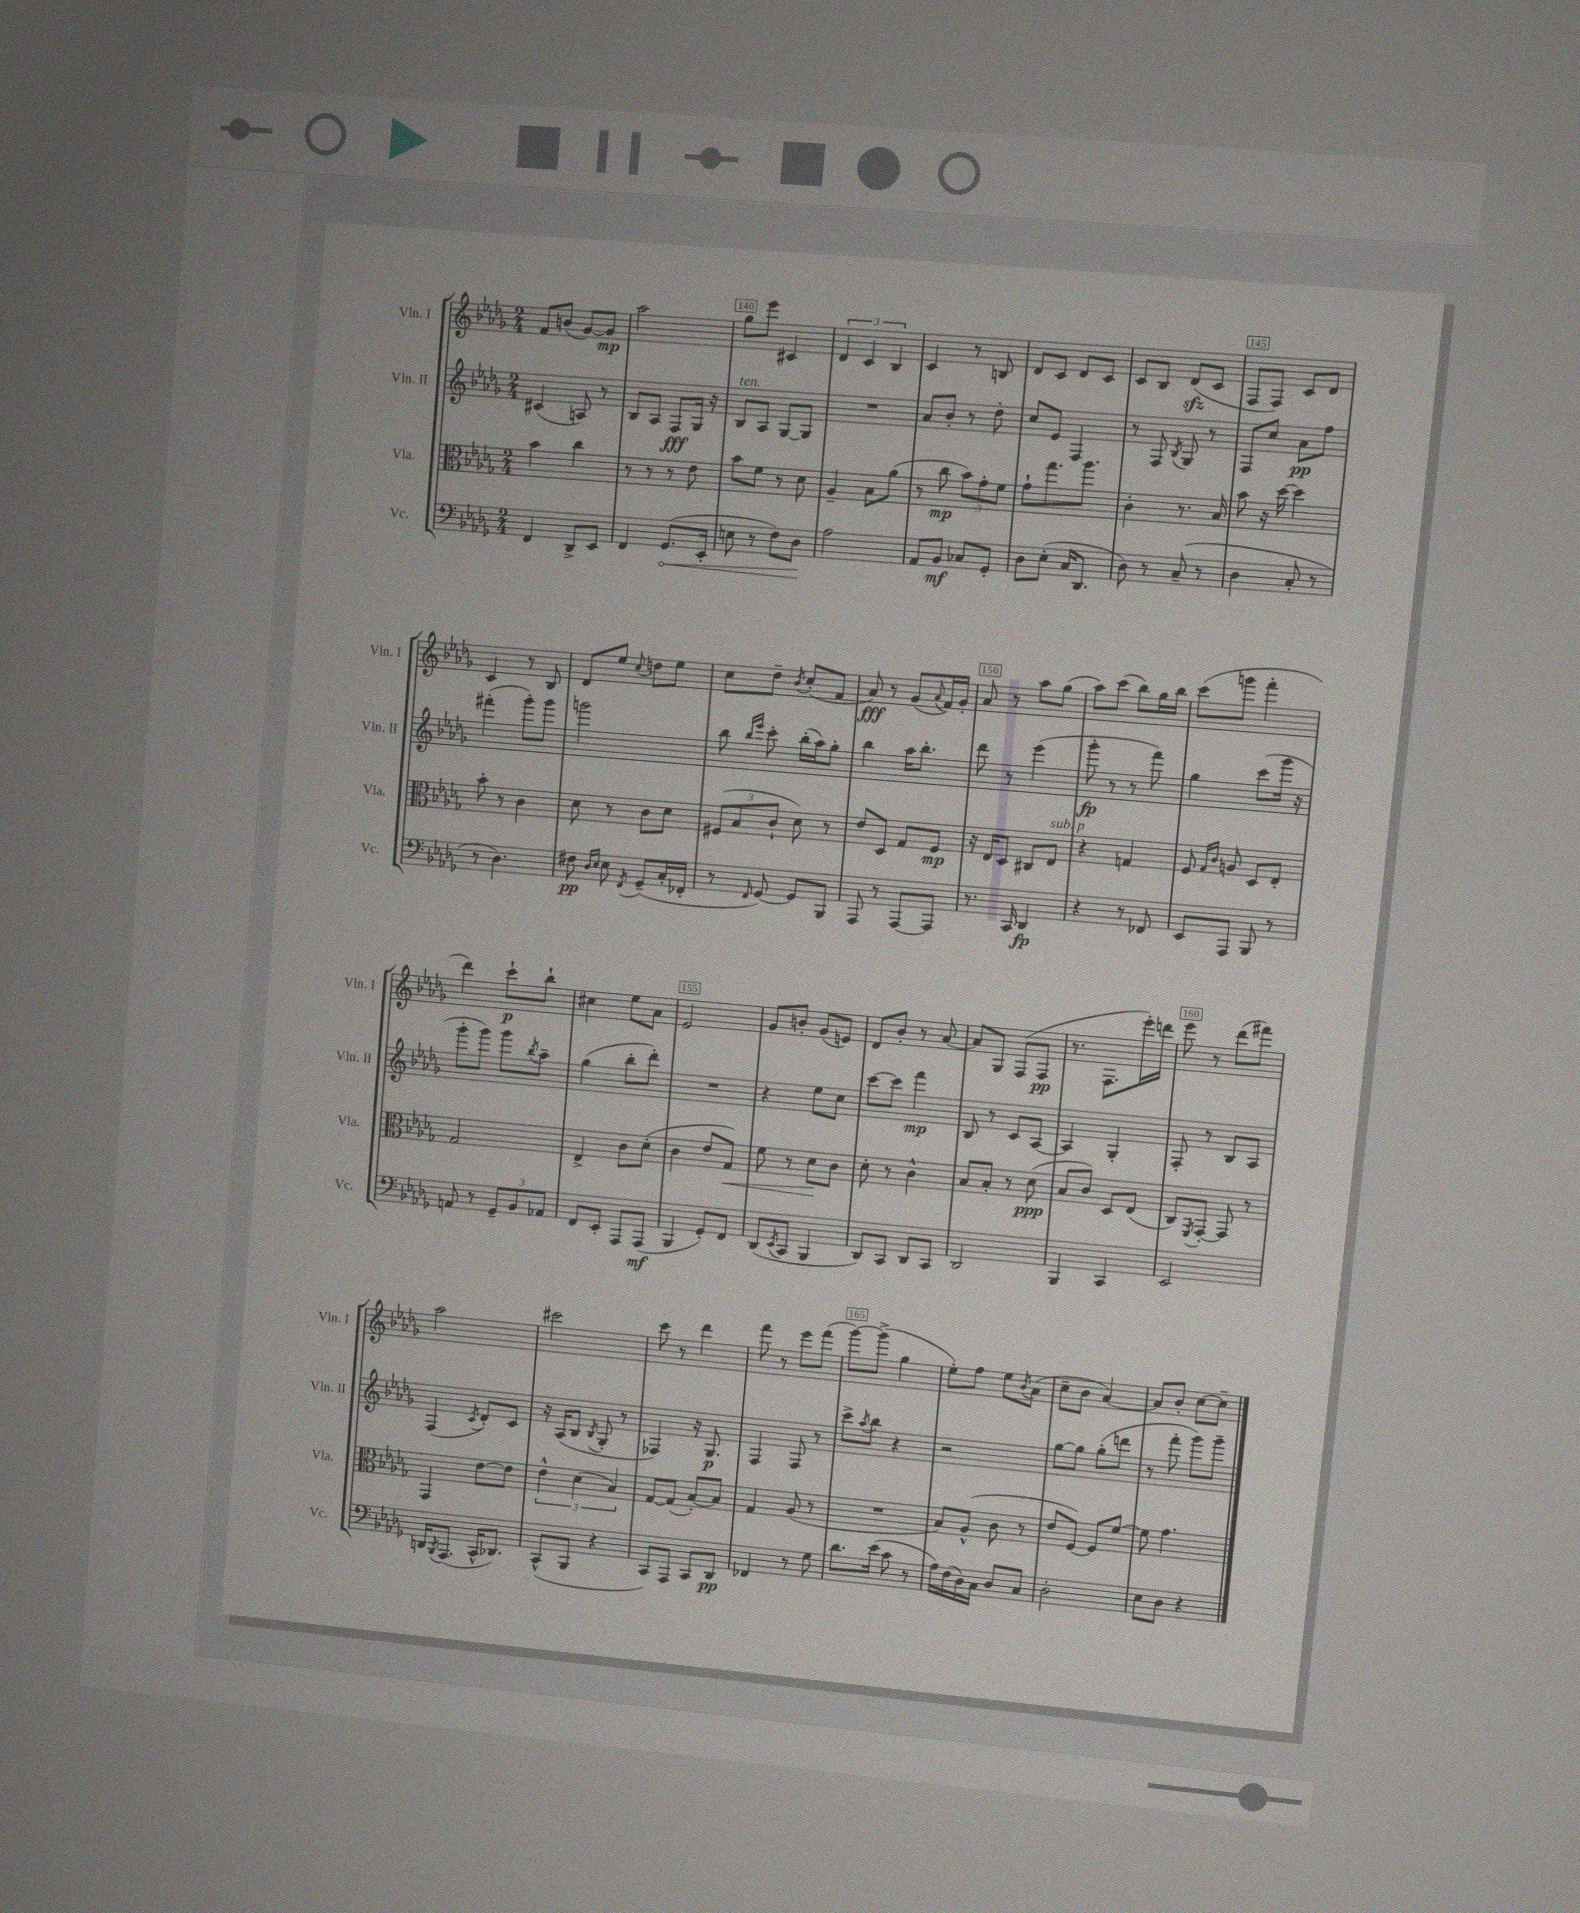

**kern	**dynam	**kern	**dynam	**kern	**dynam	**kern	**dynam
*part4	*part4	*part3	*part3	*part2	*part2	*part1	*part1
*staff4	*staff4	*staff3	*staff3	*staff2	*staff2	*staff1	*staff1
*I"Vc.	*	*I"Vla.	*	*I"Vln. II	*	*I"Vln. I	*
*I'Vc.	*	*I'Vla.	*	*I'Vln. II	*	*I'Vln. I	*
*clefF4	*	*clefC3	*	*clefG2	*	*clefG2	*
*k[b-e-a-d-g-]	*	*k[b-e-a-d-g-]	*	*k[b-e-a-d-g-]	*	*k[b-e-a-d-g-]	*
*M2/4	*	*M2/4	*	*M2/4	*	*M2/4	*
=138	=138	=138	=138	=138	=138	=138	=138
4FF/	.	4b-\	.	(4c#X/	.	8f/L	.
.	.	.	.	.	.	(8bn/J	.
8DD-^/L	.	4cc\	.	8An/)	.	[8g-/L)	.
8EE-/J	.	.	.	8r	.	8g-/J]	mp
=139	=139	=139	=139	=139	=139	=139	=139
4FF/	.	8r	.	8B-/L	.	2aa-\	.
.	.	8r	.	8A-/J	.	.	.
!	!LO:HP:b	!	!	!	!	!	!
(8.GG-/L	<	8r	.	8F/L	fff	.	.
.	.	8e-\	.	16G-/Jk	.	.	.
16EE-'/Jk	.	.	.	16r	.	.	.
=140	=140	=140	=140	=140	=140	=140	=140
!	!	!	!	!LO:TX:a:i:t=ten.	!	!	!
8En\	.	8b-\L	.	8B-/L	.	8gg-\L	.
8r	.	8f\J	.	8A-/J	.	8eee-\J	.
8F\L)	.	8r	.	[8G-/L	.	4c#X/	.
8D-\J	.	8d-\	.	8G-/J]	.	.	.
.	[	.	.	.	.	.	.
=141	=141	=141	=141	=141	=141	=141	=141
2A-\	.	4A-~/	.	2r	.	6d-/	.
.	.	.	.	.	.	6c/	.
.	.	8B-\L	.	.	.	.	.
.	.	.	.	.	.	6B-/	.
.	.	(8a-\J	.	.	.	.	.
=142	=142	=142	=142	=142	=142	=142	=142
8AA-/L	.	8r	.	8a-/L	.	4c/	.
8BB-/J	mf	8cc\	mp	8b-'/J	.	.	.
8C-X/L	.	12b-\L)	.	8r	.	8r	.
.	.	12g-'\	.	.	.	.	.
8GG-'/J	.	.	.	8dd-'\	.	8Bn/	.
.	.	12f\J	.	.	.	.	.
=143	=143	=143	=143	=143	=143	=143	=143
8D-\L	.	8g-`\L	.	8cc/L	.	8d-/L	.
(8E-'\J	.	8.gg-\	.	8e-/J	.	8c/J	.
16C/KL	.	.	.	4F/	.	8d-/L	.
8.DD-/J	.	8.aa-\J	.	.	.	.	.
.	.	.	.	.	.	8c/J	.
=144	=144	=144	=144	=144	=144	=144	=144
8D-\)	.	4c'\	.	8r	.	8c/L	.
8r	.	.	.	8F/	.	8B-/J	.
.	.	.	.	8qB-/	.	.	.
(8C~/	.	8.r	.	8G-/	.	(8d-zz/L	.
8r	.	.	.	8r	.	8c/J	.
.	.	16B-/	.	.	.	.	.
=145	=145	=145	=145	=145	=145	=145	=145
4D-\	.	8b-\	.	8F/L	.	8F/L	.
.	.	16r	.	8cc/J	.	8F/J)	.
.	.	[16dd-\	.	.	.	.	.
8C'/	.	4dd-\]	.	8a-\L	pp	8c/L	.
8r	.	.	.	8ff\J	.	8d-/J	.
!!LO:LB:g=z
=146	=146	=146	=146	=146	=146	=146	=146
8r	.	8b-'\	.	(4fff#X'\	.	4c/	.
4.D-\)	.	8r	.	.	.	.	.
.	.	4c\	.	8ggg-'\L)	.	8r	.
.	.	.	.	8ggg-\J	.	8B-/	.
=147	=147	=147	=147	=147	=147	=147	=147
8F#X\	pp	8d-\	.	2gggn\	.	8d-/L	.
16qqD-/LL	.	.	.	.	.	.	.
16qqE-/JJ	.	.	.	.	.	.	.
8E-\	.	8r	.	.	.	8ee-/J	.
8qFF/	.	.	.	.	.	8qqcc/	.
(8GG-~/L	.	8c\L	.	.	.	8ddn\L	.
16C'/L	.	8d-\J	.	.	.	8ee-\J	.
16FF-X'/JJ	.	.	.	.	.	.	.
=148	=148	=148	=148	=148	=148	=148	=148
8r	.	(12F#X/L	.	8bb-\	.	8cc\L	.
.	.	12B-/	.	.	.	.	.
.	.	.	.	16qqbb-/LL	.	.	.
16qqFF/	.	.	.	16qqeee-/JJ	.	.	.
[8GG-/)	.	.	.	8ccc'\	.	8dd-~\J	.
.	.	12c`/J	.	.	.	.	.
.	.	.	.	.	.	8qb-/	.
8GG-/L]	.	8d-\)	.	(16bb-'\LL	.	(8cc'/L	.
.	.	.	.	16aa-\J)	.	.	.
8BBB-/J	.	8r	.	8gg-'\J	.	8f/J	.
=149	=149	=149	=149	=149	=149	=149	=149
8AAA-/	.	8e-/L	.	4bb-\	.	8a-/)	fff
8r	.	8D-/J	.	.	.	8r	.
[8AAA-/L	.	8G-/L	.	16aa-\KL	.	(8g-/L	.
.	.	.	.	8.bb-'\J	.	.	.
.	.	.	.	.	.	8qqa-/	.
8AAA-/J]	.	8F/J	mp	.	.	16f/L)	.
.	.	.	.	.	.	16g-'/JJ	.
=150	=150	=150	=150	=150	=150	=150	=150
8.r	.	16r	.	8ddd-\	.	8a-/	.
.	.	16E-/KL	.	.	.	.	.
.	.	8D-/J	.	8r	.	8r	.
16CC/	.	.	.	.	.	.	.
4DD-/	fp	8C#X/L	.	(4eee-\	.	8aa-\L	.
!	!	!LO:TX:a:i:t=sub. p	!	!	!	!	!
.	.	8E-/J	.	.	.	(8gg-\J	.
=151	=151	=151	=151	=151	=151	=151	=151
4r	.	4r	.	8ggg-'\	fp	8aa-\L)	.
.	.	.	.	8r	.	(8ccc\J	.
8r	.	4Gn/	.	8r	.	8bb-\L)	.
8FF-X/	.	.	.	8fff\)	.	16gg-\L	.
.	.	.	.	.	.	16bb-\JJ	.
=152	=152	=152	=152	=152	=152	=152	=152
8EE-/L	.	8F/	.	4gg-\	.	(8ccc\L	.
.	.	16qqG-/LL	.	.	.	.	.
.	.	16qqc/JJ	.	.	.	.	.
8AAA-/J	.	8An/	.	.	.	8gggn\J	.
8BBB-/	.	8D-/L	.	(8ccc\L	.	4fff'\	.
8r	.	8E-'/J	.	16ggg-\Jk	.	.	.
.	.	.	.	16r	.	.	.
!!LO:LB:g=z
=153	=153	=153	=153	=153	=153	=153	=153
8AAn/	.	2G-/	.	8ggg-'\L	.	4ddd-\)	.
8r	.	.	.	8ggg-\J)	.	.	.
12GG-~/L	.	.	.	8ggg-\L	.	8ccc`\L	p
12BB-/	.	.	.	.	.	.	.
.	.	.	.	8qbb-/	.	.	.
.	.	.	.	8aa-~\J	.	8bb-`\J	.
12AA-X/J	.	.	.	.	.	.	.
=154	=154	=154	=154	=154	=154	=154	=154
8FF/L	.	4E-^/	.	(4gg-\	.	4cc#X\	.
8EE-'/J	.	.	.	.	.	.	.
8AAA-/L	.	8c\L	.	8bb-'\L	.	8ee-\L	.
(8AAA-/J	mf	(8d-'\J	.	8ddd-'\J)	.	8a-\J	.
=155	=155	=155	=155	=155	=155	=155	=155
4BBB-/	.	4c\	.	2r	.	2e-/	.
8GG-'/L)	.	8e-/L	.	.	.	.	.
!	!	!	!LO:HP:b	!	!	!	!
8FF/J	.	8G-/J)	<	.	.	.	.
=156	=156	=156	=156	=156	=156	=156	=156
(8DD-/L	.	8f\	.	4r	.	8g-/L	.
8qEE-/	.	.	.	.	.	.	.
8CC/J	.	8r	.	.	.	8bn'/J	.
4BBB-/	.	8d-\L	.	8ee-\L	.	(8g-/L	.
.	.	8c\J	[	8cc\J	.	8en/J)	.
=157	=157	=157	=157	=157	=157	=157	=157
8DD-/L)	.	8d-'\	.	[8ccc\L	.	8d-/L	.
8CC/J	.	8r	.	8ccc\J]	.	8b-'/J	.
8DD-/L	.	4c^^\	.	4fff\	mp	8r	.
8CC/J	.	.	.	.	.	[8a-/	.
=158	=158	=158	=158	=158	=158	=158	=158
2DD-/	.	8B-/L	.	8B-/	.	8a-/L]	.
.	.	8B-'/J	.	8r	.	8G-/J	.
.	.	8r	.	8c/L	.	(8F/L	.
.	.	(8d-\	ppp	[8A-/J	.	8F/J	pp
=159	=159	=159	=159	=159	=159	=159	=159
4BBB-/	.	8B-/L	.	4A-/]	.	8.r	.
.	.	8c/J)	.	.	.	.	.
.	.	.	.	.	.	8.F\L	.
4CC/	.	8D-/L	.	4G-'/	.	.	.
.	.	(8E-/J	.	.	.	16eee-'\L)	.
.	.	.	.	.	.	16dddn\JJ	.
=160	=160	=160	=160	=160	=160	=160	=160
2EE-/	.	8C/L)	.	8F'/	.	8eee-\	.
.	.	8qFF/	.	.	.	.	.
.	.	[8GG-'/J	.	8r	.	8r	.
.	.	8GG-/]	.	8B-/L	.	(8ddd-\L	.
.	.	8r	.	8A-/J	.	8fff#X\J)	.
!!LO:LB:g=z
=161	=161	=161	=161	=161	=161	=161	=161
16DDn/KL	.	4GG-/	.	(4F/	.	2aa-\	.
8qBBB-/	.	.	.	.	.	.	.
(8.AAA-/J	.	.	.	.	.	.	.
.	.	.	.	8qc/	.	.	.
16CC^^/KL	.	[8e-\L	.	8d-'/L)	.	.	.
8.DD-X/J)	.	.	.	.	.	.	.
.	.	8e-\J]	.	8c/J	.	.	.
=162	=162	=162	=162	=162	=162	=162	=162
(8CC^^/L	.	6e-^^\	.	16r	.	2ccc#X\	.
.	.	.	.	(16A-/KL	.	.	.
8BBB-/J	.	.	.	8B-/J	.	.	.
.	.	(6d-\	.	.	.	.	.
.	.	.	.	8qB-/	.	.	.
4r	.	.	.	8G-'/	.	.	.
.	.	6B-/)	.	.	.	.	.
.	.	.	.	8r	.	.	.
=163	=163	=163	=163	=163	=163	=163	=163
8CC/L)	.	[8G-/L	.	4F-X/)	.	8ccc\	.
8AAA-/J	.	(8G-/J]	.	.	.	8r	.
8CC/L	.	[8B-'/L)	.	16r	.	4ddd-\	.
.	.	.	.	8.G-/	p	.	.
8DD-/J	pp	8B-/J]	.	.	.	.	.
=164	=164	=164	=164	=164	=164	=164	=164
4FF-X/	.	4G-/	.	4F/	.	8fff\	.
.	.	.	.	.	.	8r	.
8r	.	(8A-/	.	8F/	.	8eee-\L	.
8G-\	.	8r	.	8r	.	(8fff\J	.
=165	=165	=165	=165	=165	=165	=165	=165
8.d-\L	.	2r	.	8ccc^\L	.	[8ggg-\L)	.
.	.	.	.	8qaa-/	.	.	.
.	.	.	.	8bb-\J	.	(8ggg-^\J]	.
(16e-\Jk	.	.	.	.	.	.	.
8c\	.	.	.	4r	.	4gg-\	.
8r	.	.	.	.	.	.	.
=166	=166	=166	=166	=166	=166	=166	=166
16A-\LL)	.	8B-/L)	.	2r	.	8ee-'\L)	.
(16F\	.	.	.	.	.	.	.
16D-\)	.	(8A-^^/J	.	.	.	8ff\J	.
16C\JJ	.	.	.	.	.	.	.
8D-/L	.	8c\	.	.	.	8ee-\L	.
.	.	.	.	.	.	8qb-/	.
8C/J	.	8r	.	.	.	(8a-\J	.
=167	=167	=167	=167	=167	=167	=167	=167
2D-'\	.	8e-/L	.	[8gg-\L	.	8cc~\L	.
.	.	[8F/J)	.	8gg-\J]	.	8b-\J	.
.	.	8F/L]	.	(8gg-'\L	.	[4a-/)	.
.	.	[8f/J	.	8dddn\J	.	.	.
=168	=168	=168	=168	=168	=168	=168	=168
8E-\L	.	8f\]	.	8r	.	8a-/L]	.
8D-\J	.	4.g-\	.	8fff'\	.	8b-'/J	.
4r	.	.	.	8ggg-\L)	.	[8cc\L	.
.	.	.	.	8ggg-~\J	.	8cc~\J]	.
==	==	==	==	==	==	==	==
*-	*-	*-	*-	*-	*-	*-	*-
